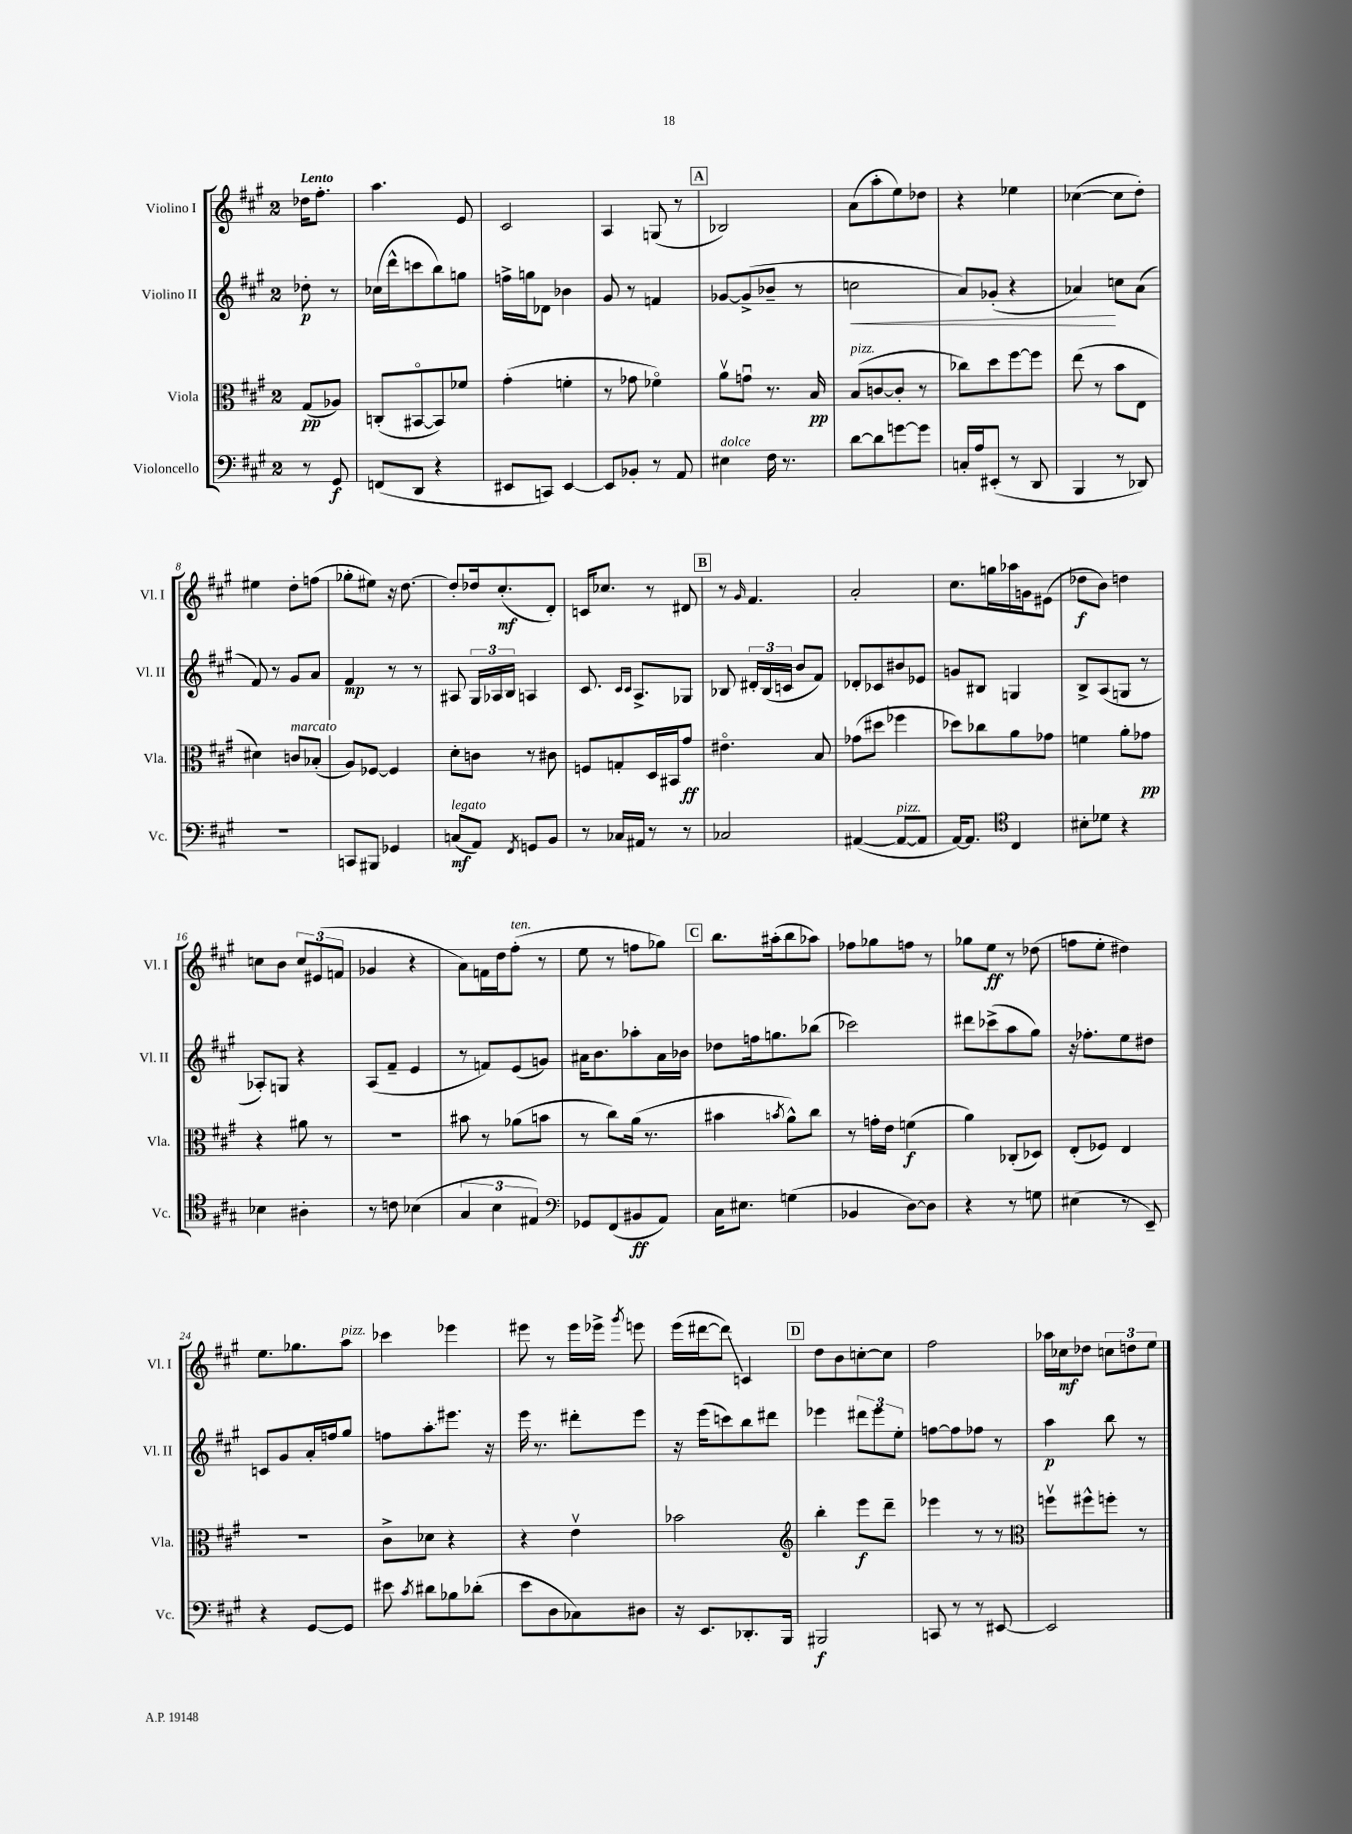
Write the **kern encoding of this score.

**kern	**kern	**kern	**kern
*staff4	*staff3	*staff2	*staff1
*clefF4	*clefC3	*clefG2	*clefG2
*k[f#c#g#]	*k[f#c#g#]	*k[f#c#g#]	*k[f#c#g#]
*M2/4	*M2/4	*M2/4	*M2/4
8r	(8G#	8dd-'	16dd-
.	.	.	8.ff#'
8GG#	8A-)	8r	.
=	=	=	=
(8FF	(8C'	(16cc-	4.aa
.	.	16ddd^^	.
8DD	[8BB#o	8ccc	.
4r	8BB#])	8bb)	.
.	8f-	8gg	8e
=	=	=	=
8EE#	(4g#'	16ff^	2c#
.	.	16gg	.
8CC)	.	8d-	.
[4EE#	4f'	4b-	.
=	=	=	=
8EE#]	8r	8g#	4A
8BB-'	8g-	8r	.
8r	4f-o)	4f	(8G
8AA	.	.	8r
=	=	=	=
4E#	8av	[8g-	2B-)
.	8gu	(8g-^]	.
16F#	8.r	8b-~	.
8.r	.	.	.
.	.	8r	.
.	16B	.	.
=	=	=	=
[8d	(8B	2cc	(8a
8d]	[8c	.	8aa'
[8g	8c']	.	8ee)
8g]	8r	.	8dd-
=	=	=	=
16C'	8cc-)	8a)	4r
16A	.	.	.
(8EE#'	8dd	(8g-'	.
8r	[8ff#	4r	4ee-
8DD	8ff#]	.	.
=	=	=	=
4BBB	(8ee	4a-)	([4cc-
.	8r	.	.
8r	8b	8cc	8cc-]
8DD-)	8E	(8a-	8dd')
=	=	=	=
2r	4d#)	8f#)	4ee#
.	.	8r	.
.	8c	8g#	8dd'
.	(8B-'	8a	(8ff
=	=	=	=
8CC	8A)	4f#	8gg-'
8BBB#	[8F-	.	8ee#)
4GG-	4F-]	8r	16r
.	.	.	[8.dd
.	.	8r	.
=	=	=	=
(8C	8d'	8A#	8dd']
8AA)	8c	24G#	16dd-
.	.	24A-	.
.	.	.	(8.cc#'
.	.	24B	.
8qFF#	.	.	.
8GG	8r	4A	.
8BB	8c#	.	8d')
=	=	=	=
8r	8F	8.c#	16c
.	.	.	8.cc-
16C-	8G'	.	.
.	.	16qqc#	.
.	.	16qqc#	.
16AA#	.	8.A^	.
8r	16D	.	8r
.	16BB#	.	.
8r	8g#	8G-	8d#
=	=	=	=
2C-	4.e#o	8B-	8r
.	.	.	16qqg#
.	.	24d#'	4.f#
.	.	(24B-	.
.	.	24c	.
.	.	8b	.
.	8B	8f#)	.
=	=	=	=
([4AA#	(8g-	8d-'	2a'
.	8dd#	8c-	.
8AA#_	4ff-	8b#	.
8AA#]	.	8e-	.
=	=	=	=
[16AA)	8dd-)	8g	8.cc#
8.AA]	.	.	.
.	8cc-	8B#	.
.	.	.	16gg
*clefC4	*	*	*
4C#	8a	4G	16aa-
.	.	.	16g
.	8g-	.	(8e#
=	=	=	=
8B#'	4f	8B^	8dd-
8d-	.	(8A	8b)
4r	8a'	8G	4dd
.	8g-	8r	.
=	=	=	=
4B-	4r	8A-')	8cc
.	.	8G	8b
4A#'	8a#	4r	12cc
.	.	.	(12e#
.	8r	.	.
.	.	.	12f
=	=	=	=
8r	2r	(8A	4g-
8c	.	8f#~	.
(4B-	.	4e	4r
=	=	=	=
6G#	8b#	8r	8a)
.	8r	8f)	16f
6B	.	.	.
.	.	.	16dd
.	(8a-	(8e	(8ff#'
6E#)	.	.	.
.	8b	8g)	8r
=	=	=	=
*clefF4	*	*	*
8GG-	8r	16a#	8ee
.	.	8.b	.
(8FF#	8cc#)	.	8r
8BB#	(16a	8aa-'	8ff
.	8.r	.	.
8AA)	.	16a#	8gg-)
.	.	16b-	.
=	=	=	=
16C#	4b#	8dd-	8.bb
8.E#	.	.	.
.	.	16ff	.
.	.	8.gg	(16aa#'
.	8qb	.	.
(4G	8a^^)	.	8bb
.	8cc#	(8bb-	8aa-)
=	=	=	=
4BB-	8r	2ccc-)	8ff-
.	16g'	.	8gg-
.	16e	.	.
[8D)	(4f	.	8ff
8D]	.	.	8r
=	=	=	=
4r	4a)	8ddd#	8gg-
.	.	(8ccc-^	8ee
8r	(8C-'	8aa	8r
8G	8D-)	8gg#)	(8dd-
=	=	=	=
(4E#	(8E'	16r	8ff
.	.	8.ff-'	.
.	8F-)	.	8ee'
8r	4E	8ee	4dd#)
8EE~)	.	8dd#	.
=	=	=	=
4r	2r	8c	8.ee
.	.	8g#	.
.	.	.	8.gg-
[8GG#	.	16a'	.
.	.	16ff	.
8GG#]	.	8gg#	8aa
=	=	=	=
8e#	8c#^	8ff	4ccc-
8qc#	.	.	.
8d#	8d-	8aa'	.
8B-	4r	8.eee#	4eee-
(8d-'	.	.	.
.	.	16r	.
=	=	=	=
8e	4r	16eee	8eee#
.	.	8.r	.
8D	.	.	8r
8C-)	4ev	8ddd#'	16eee#
.	.	.	16eee-^
.	.	.	8qggg#
8D#	.	8eee	8eee
=	=	=	=
16r	2b-	16r	(16eee
8.EE	.	(16eee	[16ddd#
.	.	8ccc)	8ddd#])
8.DD-'	.	8bb	4c
.	.	8ddd#	.
16BBB	.	.	.
=	=	=	=
*	*clefG2	*	*
2BBB#	4bb'	4eee-	8dd
.	.	.	8b
.	8eee	12ddd#	[8cc'
.	.	12eee-	.
.	8ddd~	.	8cc]
.	.	12ee'	.
=	=	=	=
8CC	4eee-	[8ff	2ff#
8r	.	8ff]	.
8r	8r	8ff-	.
[8EE#	8r	8r	.
=	=	=	=
*	*clefC3	*	*
2EE#]	8ffv	4aa	16aa-
.	.	.	16cc-
.	8ff#^^	.	8dd-
.	8ff'	8bb	12cc
.	.	.	12dd
.	8r	8r	.
.	.	.	12ee
==	==	==	==
*-	*-	*-	*-
